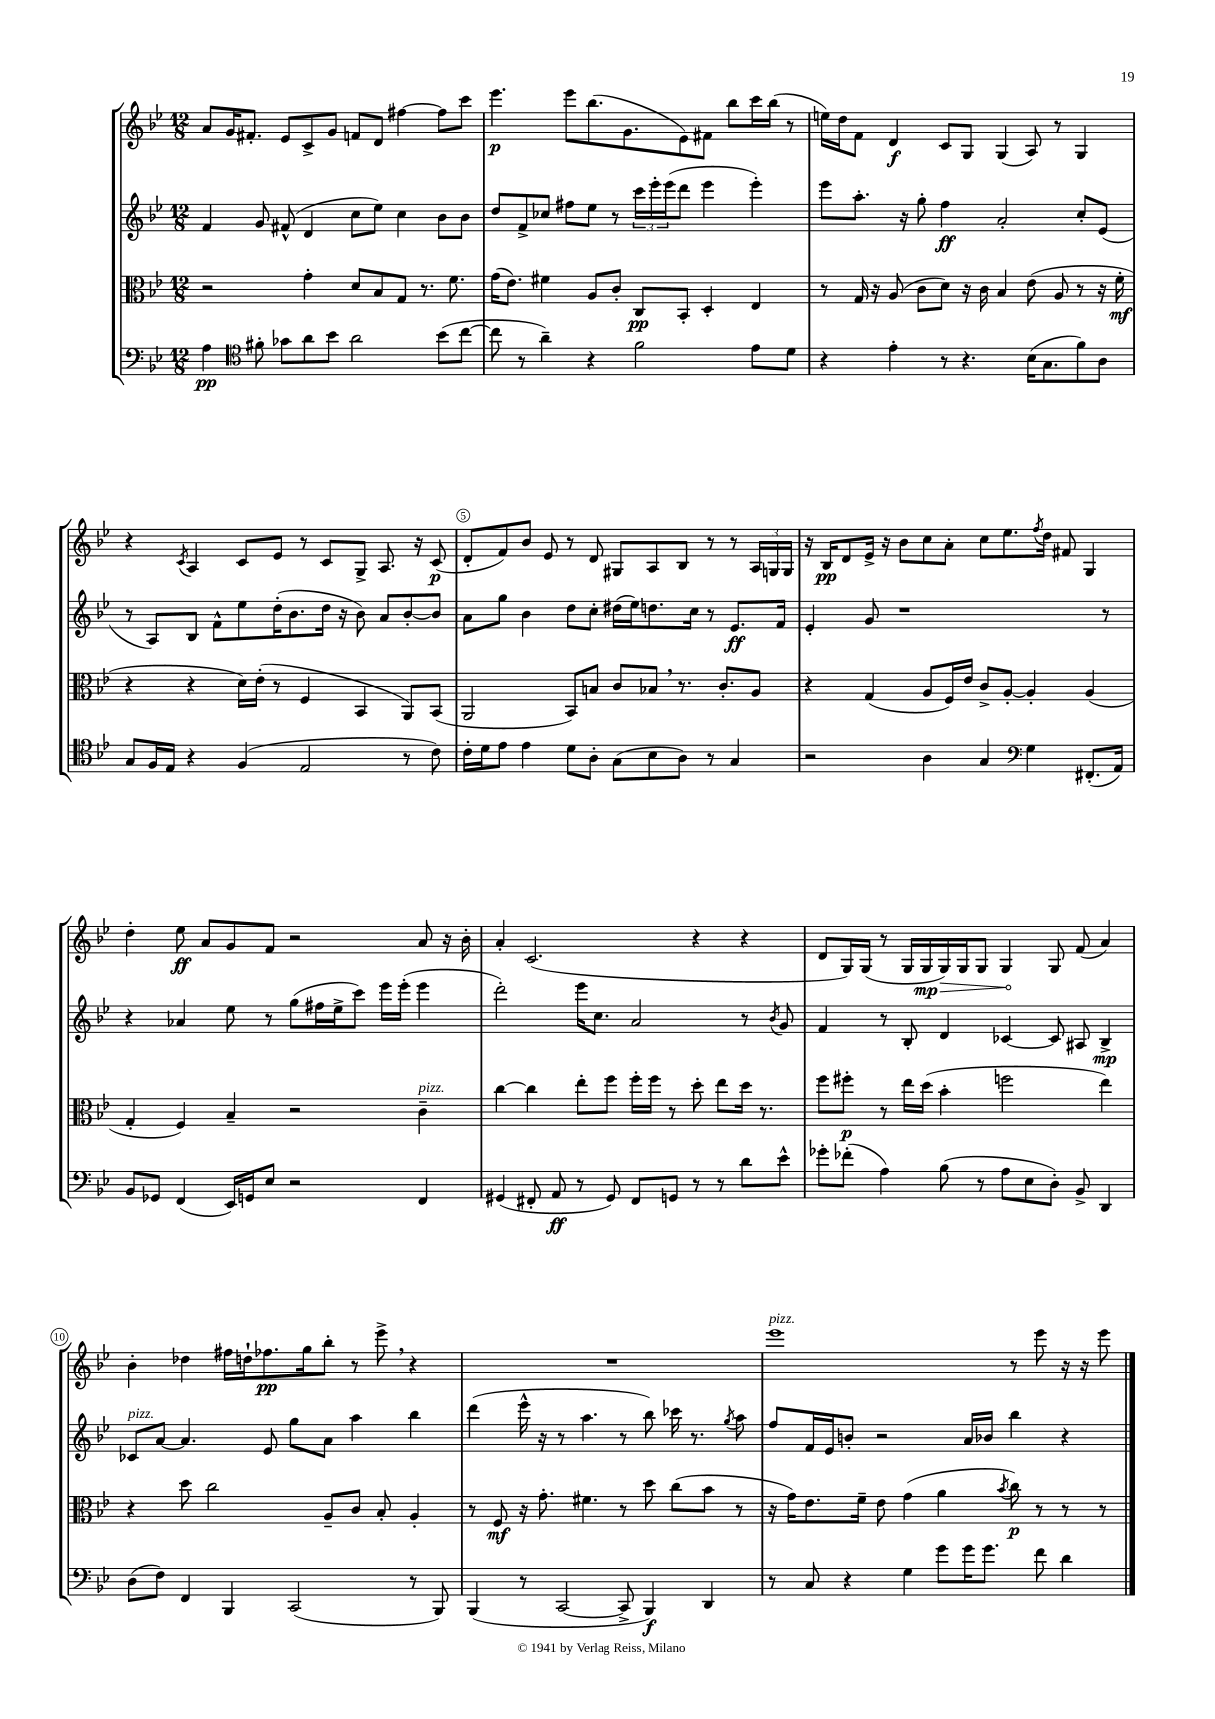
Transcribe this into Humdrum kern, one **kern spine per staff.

**kern	**kern	**kern	**kern
*staff4	*staff3	*staff2	*staff1
*clefF4	*clefC3	*clefG2	*clefG2
*k[b-e-]	*k[b-e-]	*k[b-e-]	*k[b-e-]
*M12/8	*M12/8	*M12/8	*M12/8
4A	2r	4f	8a
.	.	.	16g
.	.	.	8.f#'
*clefC4	*	*	*
8f#'	.	8g	.
8g-	.	(8f#^^	8e-
8a	4g'	4d	8c^
8b-	.	.	8g
2a	8d	8cc	8f
.	8B-	8ee-)	8d
.	8G	4cc	[4ff#
.	8.r	.	.
(8b-	.	8b-	8ff#]
.	8.f	.	.
[8cc	.	8b-	8ccc
=	=	=	=
8cc]	(16g	8dd	4.eee-
.	8.e-)	.	.
8r	.	8f^	.
4a~)	4f#	8cc-	.
.	.	8ff#	8eee-
4r	8A	8ee-	(8.bb-
.	8c'	8r	.
.	.	.	8.g
2f	8C	24ccc	.
.	.	24eee-'	.
.	.	(24eee-	.
.	8BB-'	8ddd	8e-)
.	4D'	4eee-	8f#
.	.	.	8bb-
8e-	4E-	4eee-')	16ccc
.	.	.	(16bb-
8d	.	.	8r
=	=	=	=
4r	8r	8eee-	16ee)
.	.	.	16dd
.	16G	8.aa'	8f
.	16r	.	.
4e-'	(8A	.	4d
.	.	16r	.
.	8c	8gg'	.
8r	8d)	4ff	8c
4.r	16r	.	8G
.	16c	.	.
.	4B-	2a'	(4G
(16B-	(8e-	.	8A)
8.G	.	.	.
.	8A	.	8r
8f)	8r	8cc'	4G
8A	16r	(8e-	.
.	16f'	.	.
=	=	=	=
8G	4r	8r	4r
16F	.	8A)	.
16E-	.	.	.
.	.	.	8qc
4r	4r	8B-	4A
.	.	8f^^	.
(4F	16d)	8ee-	8c
.	(16e-'	.	.
.	8r	(16dd'	8e-
.	.	8.b-	.
2E-	4F	.	8r
.	.	16dd	8c
.	.	16r	.
.	4BB-	8b-)	8G^
.	.	8a	8.A
8r	8AA)	[8b-'	.
.	.	.	16r
8c)	(8BB-	8b-]	(8c
=	=	=	=
16c'	2AA	8a	8d'
16d	.	.	.
8e-	.	8gg	8f)
4e-	.	4b-	8b-
.	.	.	8e-
8d	8BB-)	8dd	8r
8A'	8B	8cc'	8d
(8G	8c	(16dd#	8G#
.	.	16ee-)	.
8B-	8B-	8.dd	8A
8A)	8.r	.	8B-
.	.	16cc	.
8r	.	8r	8r
.	8.c'	.	.
4G	.	8.e-	8r
.	8A	.	24A
.	.	.	24G
.	.	16f	.
.	.	.	24G
=	=	=	=
2r	4r	4e-'	16r
.	.	.	16B-
.	.	.	8d
.	(4G	8g	16e-^
.	.	.	16r
.	.	1r	8b-
4A	8A	.	8cc
.	16F)	.	8a'
.	16e-	.	.
4G	8c^	.	8cc
.	[8A'	.	8.ee-
*clefF4	*	*	*
4G	4A']	.	.
.	.	.	8qff
.	.	.	16dd
.	.	.	8f#
(8.FF#'	(4A	.	4G
.	.	8r	.
16AA)	.	.	.
=	=	=	=
8BB-	4G'	4r	4dd'
8GG-	.	.	.
(4FF	4F)	4a-	8ee-
.	.	.	8a
16EE-)	4B-~	8ee-	8g
16GG	.	.	.
8E-	.	8r	8f
2r	2r	(8gg	2r
.	.	16ff#	.
.	.	16ee-^	.
.	.	8ccc)	.
.	.	16eee-	.
.	.	(16eee-'	.
4FF	4c~	4eee-	8a
.	.	.	16r
.	.	.	16b-'
=	=	=	=
(4GG#	[4cc	2ddd')	4a'
8FF#'	4cc]	.	(2.c
8AA	.	.	.
8r	8ee-'	16eee-	.
.	.	8.cc	.
8GG#)	8ff	.	.
8FF#	16ff'	2a	.
.	16ff	.	.
8GG	8r	.	.
8r	8dd'	.	4r
8r	8ee-	.	.
8d	16dd	8r	4r
.	8.r	.	.
.	.	8qb-	.
8e-^^	.	8g	.
=	=	=	=
8g-'	8ff	4f	8d
(8f-'	8ff#'	.	16G)
.	.	.	(16G
4A)	8r	8r	8r
.	16ee-	8B-'	16G
.	(16dd	.	16G
(8B-	4b-'	4d	16G)
.	.	.	16G
8r	.	.	8G
8A	2ff	[4c-	4G
8E-	.	.	.
8D')	.	8c-]	8G
8BB-^	.	8A#	(8f
4DD	4ee-)	4B-^	4a)
=	=	=	=
(8D	4r	8c-	4b-'
8F)	.	[8a	.
4FF	8dd	4.a]	4dd-
.	2cc	.	.
4BBB-	.	.	16ff#
.	.	.	16dd`
.	.	8e-	8.ff-
(2CC	.	8gg	.
.	.	.	16gg
.	8A~	8a	8bb-'
.	8c	4aa	8r
.	8B-'	.	8eee-^
8r	4A'	4bb-	4r
8BBB-)	.	.	.
=	=	=	=
(4BBB-	8r	(4ddd	1.r
.	8F	.	.
8r	16r	16eee-^^	.
.	8.g'	16r	.
[2CC	.	8r	.
.	4.f#	4.aa	.
8CC^]	8r	8r	.
4BBB-)	8dd	8bb-)	.
.	(8cc	16ccc-	.
.	.	8.r	.
4DD	8b-	.	.
.	.	8qgg	.
.	8r	8aa	.
=	=	=	=
8r	16r	8ff	1eee-
.	16g)	.	.
8C	8.e-	16f	.
.	.	16e-	.
4r	.	8b'	.
.	16f~	.	.
.	8e-	2r	.
4G	(4g	.	.
8g	4a	.	.
16g	.	16a	.
8.g	.	16b-	.
.	8qb-	.	.
.	8cc)	4bb-	8r
8f	8r	.	8eee-
4d	8r	4r	16r
.	.	.	16r
.	8r	.	8eee-
==	==	==	==
*-	*-	*-	*-
